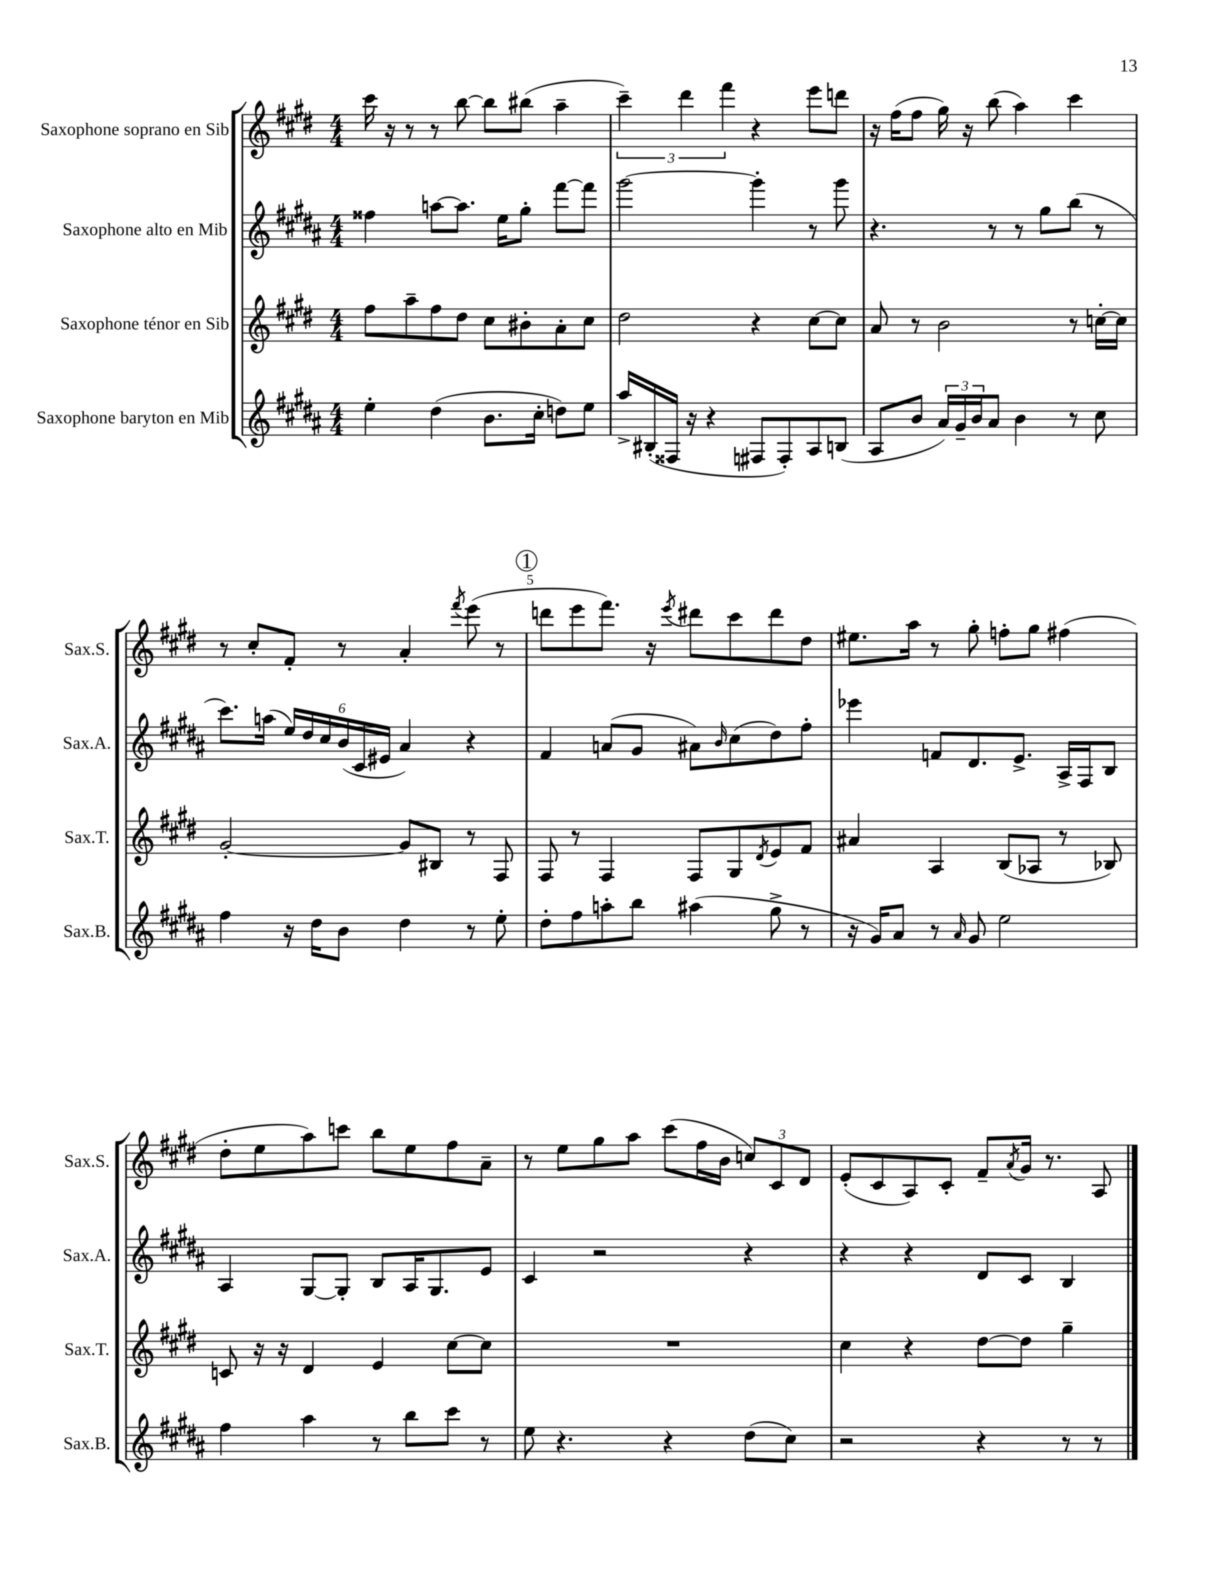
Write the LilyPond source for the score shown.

<<
\new StaffGroup <<
\new Staff = "s0" \with { instrumentName = "Saxophone soprano en Sib" shortInstrumentName = "Sax.S." } {
    \clef treble \key e \major \numericTimeSignature \time 4/4
    cis'''16 r16 r8 r8 b''8~ b''8 bis''8( a''4-- |
    \tuplet 3/2 { cis'''4--) dis'''4 fis'''4 } r4 e'''8 d'''8 |
    r16 fis''16( fis''8 gis''16) r16 b''8( a''4) cis'''4 |
    r8 cis''8-. fis'8-. r8 a'4-. \acciaccatura { fis'''8 } e'''8( r8 |
    \mark \markup { \circle "1" } d'''8 e'''8 fis'''8.) r16 \acciaccatura { e'''8 } dis'''8 cis'''8 dis'''8 dis''8 |
    eis''8. a''16 r8 gis''8-. f''8-. gis''8 fis''4( |
    dis''8-. e''8 a''8) c'''8 b''8 e''8 fis''8 a'8-- |
    r8 e''8 gis''8 a''8 cis'''8( fis''16 b'16 \tuplet 3/2 { c''8) cis'8 dis'8 } |
    e'8-.( cis'8 a8) cis'8-. fis'8-- \acciaccatura { a'8 } gis'16 r8. a8 \bar "|." |
}
\new Staff = "s1" \with { instrumentName = "Saxophone alto en Mib" shortInstrumentName = "Sax.A." } {
    \clef treble \key b \major \numericTimeSignature \time 4/4
    fisis''4 a''8~ a''8. e''16 gis''8-. fis'''8~ fis'''8 |
    gis'''2~ gis'''4-. r8 gis'''8 |
    r4. r8 r8 gis''8 b''8( r8 |
    cis'''8.) a''16( \tuplet 6/4 { e''16) dis''16 cis''16 b'16( cis'16 eis'16 } ais'4) r4 |
    \mark \markup { \circle "1" } fis'4 a'8( gis'8 ais'8) \grace { b'16 } cis''8( dis''8) fis''8-. |
    ees'''4 f'8 dis'8. e'8.-> ais16-> fis16 b8 |
    ais4 gis8~ gis8-. b8 ais16 gis8. e'8 |
    cis'4 r2 r4 |
    r4 r4 dis'8 cis'8 b4 \bar "|." |
}
\new Staff = "s2" \with { instrumentName = "Saxophone ténor en Sib" shortInstrumentName = "Sax.T." } {
    \clef treble \key e \major \numericTimeSignature \time 4/4
    fis''8 a''8-- fis''8 dis''8 cis''8 bis'8-. a'8-. cis''8 |
    dis''2 r4 cis''8~ cis''8 |
    a'8 r8 b'2 r8 c''16~-. c''16 |
    gis'2~-. gis'8 bis8 r8 fis8 |
    \mark \markup { \circle "1" } fis8 r8 fis4 fis8 gis8 \acciaccatura { dis'8 } e'8 fis'8 |
    ais'4 a4 b8( aes8 r8 bes8) |
    c'8 r16 r16 dis'4 e'4 cis''8~ cis''8 |
    R1 |
    cis''4 r4 dis''8~ dis''8 gis''4-- \bar "|." |
}
\new Staff = "s3" \with { instrumentName = "Saxophone baryton en Mib" shortInstrumentName = "Sax.B." } {
    \clef treble \key b \major \numericTimeSignature \time 4/4
    e''4-. dis''4( b'8. cis''16-. d''8) e''8 |
    ais''16-> bis16-.( fisis16 r16 r4 fis8 fis8-.) ais8 b8( |
    ais8 b'8 \tuplet 3/2 { ais'16) gis'16-- b'16 } ais'8 b'4 r8 cis''8 |
    fis''4 r16 dis''16 b'8 dis''4 r8 e''8-. |
    \mark \markup { \circle "1" } dis''8-. fis''8 a''8-. b''8 ais''4( gis''8-> r8 |
    r16 gis'16) ais'8 r8 \grace { ais'16 } gis'8 e''2 |
    fis''4 ais''4 r8 b''8 cis'''8 r8 |
    e''8 r4. r4 dis''8( cis''8) |
    r2 r4 r8 r8 \bar "|." |
}
>>
>>
\layout { \context { \Score \override BarNumber.break-visibility = ##(#f #t #t) barNumberVisibility = #(every-nth-bar-number-visible 5) } }
